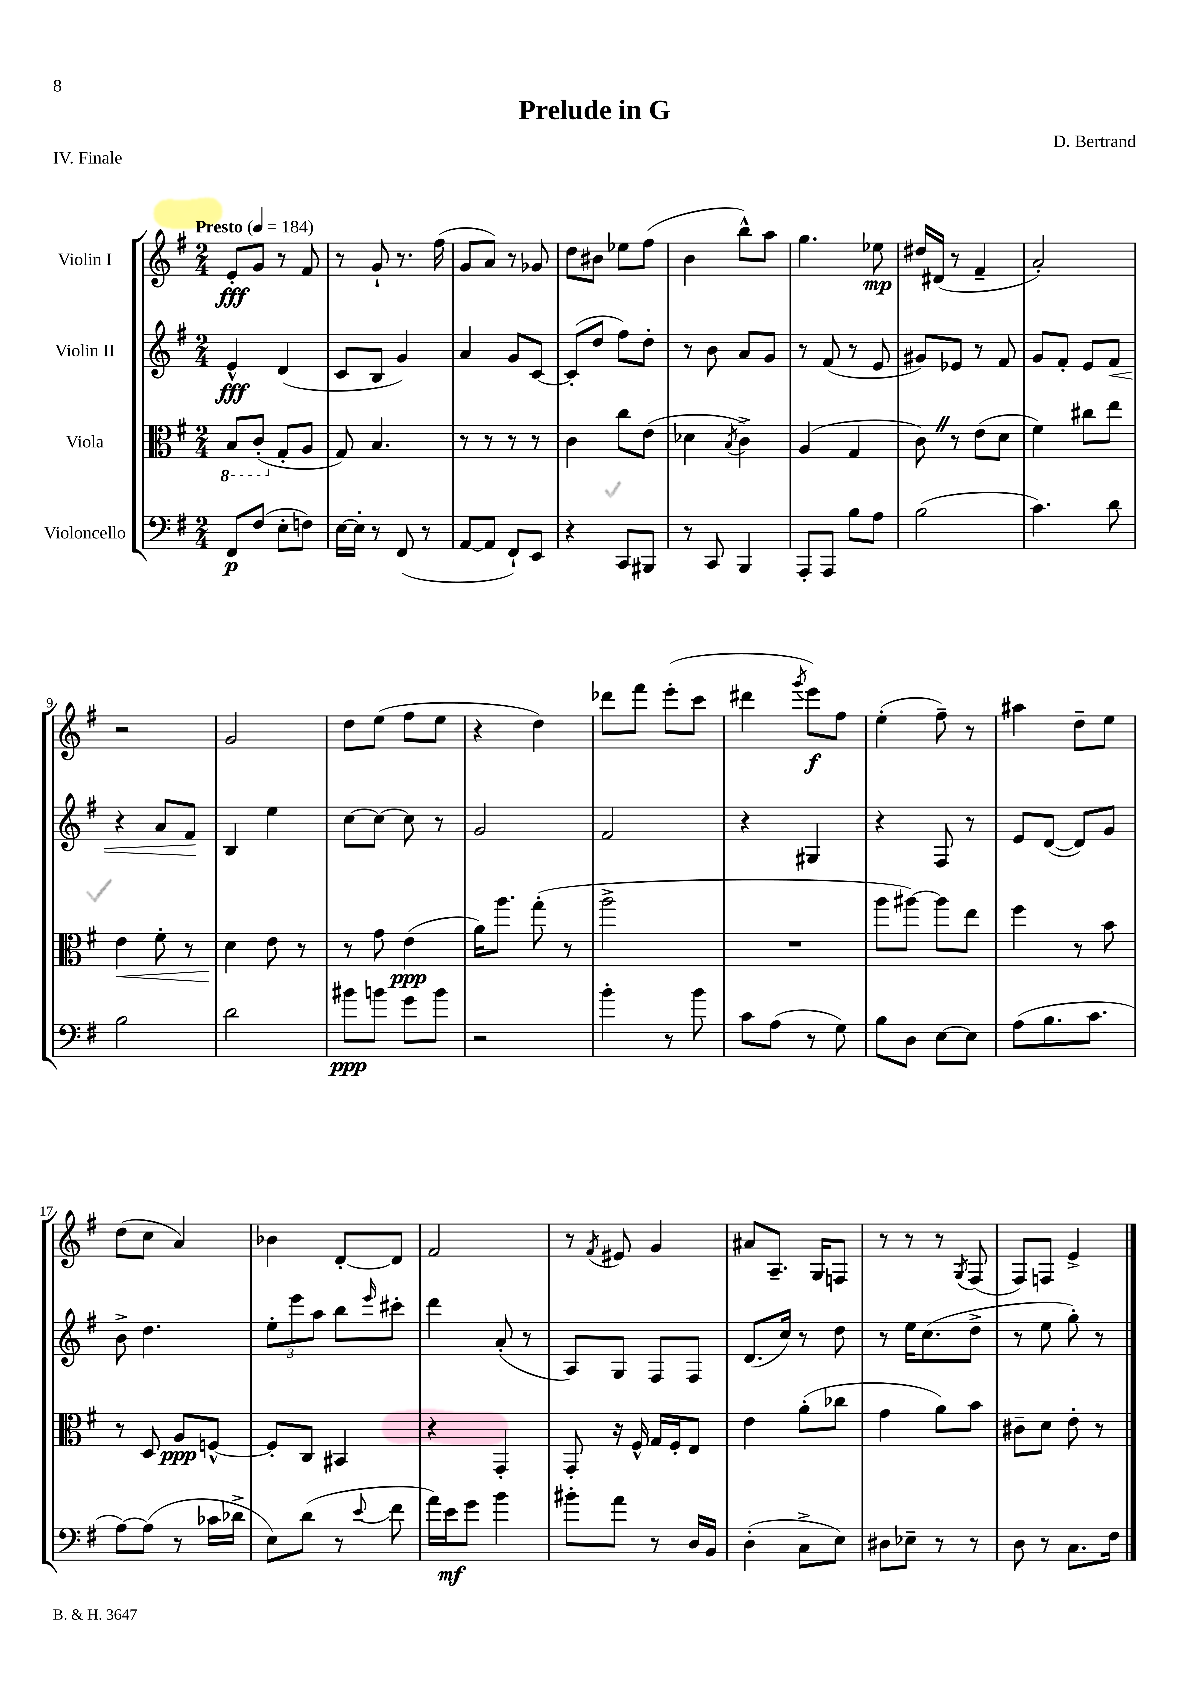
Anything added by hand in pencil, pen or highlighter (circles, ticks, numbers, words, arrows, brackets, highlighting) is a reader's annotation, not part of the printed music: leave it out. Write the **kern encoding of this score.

**kern	**kern	**kern	**kern
*staff4	*staff3	*staff2	*staff1
*clefF4	*clefC3	*clefG2	*clefG2
*k[f#]	*k[f#]	*k[f#]	*k[f#]
*M2/4	*M2/4	*M2/4	*M2/4
*MM184	*MM184	*MM184	*MM184
8FF#/L	8BB/L	4e^^/	8e'/L
(8F#/J	(8C'/J	.	8g/J
8E'\L	8G'/L	(4d/	8r
8F\J)	8A/J	.	8f#/
=	=	=	=
[16E\LL	8G/)	8c/L	8r
16E'\]JJ	.	.	.
8r	4.B/	8B/J	8g`/
(8FF#/	.	4g/)	8.r
8r	.	.	.
.	.	.	(16ff#\
=	=	=	=
[8AA/L	8r	4a/	8g/L
8AA/]J	8r	.	8a/J)
8FF#`/L)	8r	8g/L	8r
8EE/J	8r	[8c/J	8g-/
=	=	=	=
4r	4c\	(8c'/]L	8dd\L
.	.	8dd/J	8b#\J
8CC/L	8cc\L	8ff#\L)	8ee-\L
8BBB#/J	(8e\J	8dd'\J	(8ff#\J
=	=	=	=
8r	4d-\	8r	4b\
8CC/	.	8b\	.
.	8qB/	.	.
4BBB/	4c^\)	8a/L	8bb^^\L)
.	.	8g/J	8aa\J
=	=	=	=
8AAA'/L	(4A/	8r	4.gg\
8AAA/J	.	(8f#/	.
8B\L	4G/	8r	.
8A\J	.	8e/	8ee-\
=	=	=	=
(2B\	8c\)	8g#/L)	16dd#/LL
.	.	.	(16d#/JJ
.	8r	8e-/J	8r
.	(8e\L	8r	4f#~/
.	8d\J	8f#/	.
=	=	=	=
4.c\)	4f#\)	8g/L	2a'/)
.	.	8f#'/J	.
.	8cc#\L	8e/L	.
8d\	8ee\J	8f#/J	.
=	=	=	=
2B\	4e\	4r	2r
.	8f#'\	8a/L	.
.	8r	8f#/J	.
=	=	=	=
2d\	4d\	4B/	2g/
.	8e\	4ee\	.
.	8r	.	.
=	=	=	=
8b#\L	8r	[8cc\L	8dd\L
8b\J	8g\	8cc\_J	(8ee\J
8g\L	(4e\	8cc\]	8ff#\L
8b\J	.	8r	8ee\J
=	=	=	=
2r	16a\LK)	2g/	4r
.	8.aa\J	.	.
.	(8gg'\	.	4dd\)
.	8r	.	.
=	=	=	=
4b'\	2aa^\	2f#/	8ddd-\L
.	.	.	8fff#\J
8r	.	.	(8eee'\L
8b\	.	.	8ccc\J
=	=	=	=
8c\L	2r	4r	4ddd#\
(8A\J	.	.	.
.	.	.	8qggg/
8r	.	4G#/	8eee\L)
8G\)	.	.	8ff#\J
=	=	=	=
8B\L	8aa\L	4r	(4ee'\
8D\J	[8aa#\J)	.	.
[8E\L	8aa#\]L	8F#/	8ff#~\)
8E\]J	8ee\J	8r	8r
=	=	=	=
(8A\L	4ff#\	8e/L	4aa#\
8.B\	.	([8d/J	.
.	8r	8d/]L)	8dd~\L
8.c\J	.	.	.
.	8b\	8g/J	8ee\J
=	=	=	=
[8A\L)	8r	8b^\	(8dd\L
(8A\]J	8D/	4.dd\	8cc\J
8r	8A/L	.	4a/)
16c-\LL	[8F^^/J	.	.
16d-^\JJ	.	.	.
=	=	=	=
8E\L)	8F'/]L	12ee'\L	4b-\
.	.	12eee\	.
(8d\J	8C/J	.	.
.	.	12aa\J	.
8r	4BB#/	8bb\L	[8d'/L
8qqe/	.	16qqeee/	.
8f#\	.	8ccc#'\J	8d/]J
=	=	=	=
16a\LL)	4r	4ddd\	2f#/
16e\J	.	.	.
8g\J	.	.	.
4b\	4GG'/	(8a'/	.
.	.	8r	.
=	=	=	=
8b#'\L	8GG'/	8A/L)	8r
.	.	.	8qf#/
8a\J	16r	8G/J	8e#/
.	16F#^^/	.	.
8r	16G/LL	8F#/L	4g/
.	16F#'/J	.	.
16D/LL	8E/J	8F#/J	.
16BB/JJ	.	.	.
=	=	=	=
(4D'\	4e\	(8.d/L	8a#/L
.	.	.	8.A~/J
.	.	16cc/Jk)	.
8C^\L	(8a'\L	8r	.
.	.	.	16G/LK
8E\J)	8cc-\J	8dd\	8F/J
=	=	=	=
8D#\L	4g\	8r	8r
8E-~\J	.	16ee\LK	8r
.	.	(8.cc\	.
8r	8a\L)	.	8r
.	.	.	8qG/
8r	8b\J	8dd^\J	(8F#/
=	=	=	=
8D\	8c#~\L	8r	8F#/L)
8r	8d\J	8ee\	8F/J
8.C\L	8e'\	8gg'\)	4e^/
.	8r	8r	.
16F#\Jk	.	.	.
==	==	==	==
*-	*-	*-	*-
